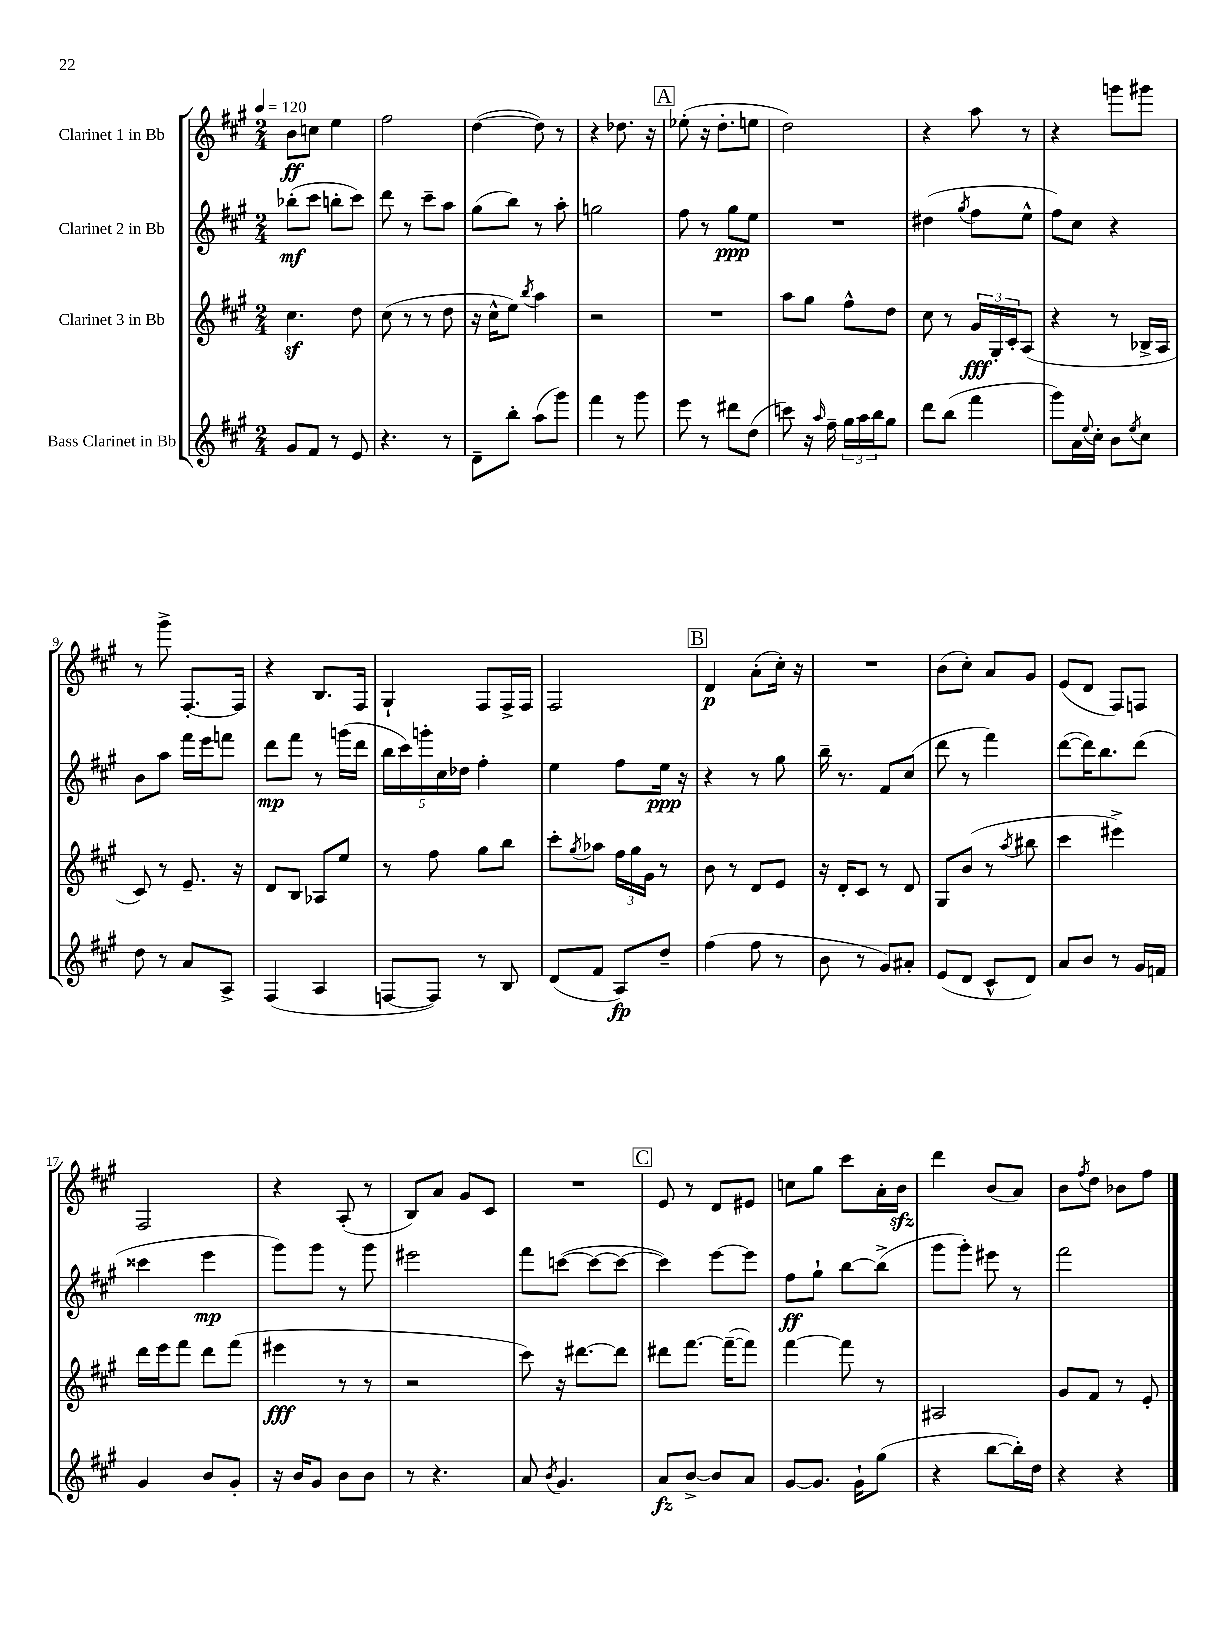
<<
\new StaffGroup <<
\new Staff = "s0" \with { instrumentName = "Clarinet 1 in Bb" } {
    \clef treble \key a \major \numericTimeSignature \time 2/4 \tempo 4 = 120
    b'8\ff c''8 e''4 |
    fis''2 |
    d''4~( d''8) r8 |
    r4 des''8. r16 |
    \mark \markup { \box "A" } ees''8-.( r16 d''8.-. e''8 |
    d''2) |
    r4 a''8 r8 |
    r4 g'''8 gis'''8 |
    r8 gis'''8-> fis8.~-. fis16 |
    r4 b8. fis16 |
    gis4-! fis8 fis16-> fis16 |
    fis2 |
    \mark \markup { \box "B" } d'4\p a'8-.( cis''16-.) r16 |
    R2 |
    b'8( cis''8-.) a'8 gis'8 |
    e'8( d'8 fis8) f8 |
    fis2 |
    r4 a8-.( r8 |
    b8) a'8 gis'8 cis'8 |
    R2 |
    \mark \markup { \box "C" } e'8 r8 d'8 eis'8 |
    c''8 gis''8 cis'''8 a'16-. b'16\sfz |
    d'''4 b'8( a'8) |
    b'8 \acciaccatura { fis''8 } d''8 bes'8 fis''8 \bar "|." |
}
\new Staff = "s1" \with { instrumentName = "Clarinet 2 in Bb" } {
    \clef treble \key a \major \numericTimeSignature \time 2/4
    bes''8-.\mf( cis'''8 b''8-. cis'''8) |
    d'''8 r8 cis'''8-- a''8 |
    gis''8( b''8) r8 a''8-. |
    g''2 |
    \mark \markup { \box "A" } fis''8 r8 gis''8\ppp e''8 |
    R2 |
    dis''4( \acciaccatura { gis''8 } fis''8 e''8-^ |
    fis''8) cis''8 r4 |
    b'8 a''8 fis'''16 e'''16 f'''8 |
    d'''8\mp fis'''8 r8 g'''16( d'''16 |
    \tuplet 5/4 { b''16 cis'''16) g'''16-. cis''16 des''16 } fis''4-. |
    e''4 fis''8 e''16\ppp r16 |
    \mark \markup { \box "B" } r4 r8 gis''8 |
    b''16-- r8. fis'8 cis''8( |
    d'''8 r8 fis'''4) |
    d'''8~( d'''16) b''8. d'''8( |
    cisis'''4 e'''4\mp |
    gis'''8) gis'''8 r8 gis'''8 |
    eis'''2 |
    fis'''8 c'''8~( c'''8~ c'''8~ |
    \mark \markup { \box "C" } c'''4) e'''8~ e'''8 |
    fis''8\ff gis''8-! b''8~ b''8->( |
    gis'''8 gis'''8-.) eis'''8 r8 |
    fis'''2 \bar "|." |
}
\new Staff = "s2" \with { instrumentName = "Clarinet 3 in Bb" } {
    \clef treble \key a \major \numericTimeSignature \time 2/4
    cis''4.\sf d''8 |
    cis''8( r8 r8 d''8 |
    r16 cis''16-^ e''8) \acciaccatura { b''8 } a''4 |
    r2 |
    \mark \markup { \box "A" } R2 |
    a''8 gis''8 fis''8-^ d''8 |
    cis''8 r8 \tuplet 3/2 { gis'16\fff gis16-. cis'16-. } a8( |
    r4 r8 bes16-> a16 |
    cis'8) r8 e'8.-- r16 |
    d'8 b8 aes8 e''8 |
    r8 fis''8 gis''8 b''8 |
    cis'''8-. \acciaccatura { gis''8 } aes''8 \tuplet 3/2 { fis''16 gis''16 gis'16 } r8 |
    \mark \markup { \box "B" } b'8 r8 d'8 e'8 |
    r16 d'16-. cis'8 r8 d'8 |
    gis8 b'8( r8 \acciaccatura { a''8 } bis''8 |
    cis'''4 eis'''4->) |
    d'''16 e'''16 fis'''8 d'''8 fis'''8( |
    eis'''4\fff r8 r8 |
    r2 |
    cis'''8) r16 dis'''8.~ dis'''8 |
    \mark \markup { \box "C" } dis'''8 fis'''8.~ fis'''16~--( fis'''8) |
    fis'''4~ fis'''8 r8 |
    ais2 |
    gis'8 fis'8 r8 e'8-. \bar "|." |
}
\new Staff = "s3" \with { instrumentName = "Bass Clarinet in Bb" } {
    \clef treble \key a \major \numericTimeSignature \time 2/4
    gis'8 fis'8 r8 e'8 |
    r4. r8 |
    d'8-- b''8-. a''8( gis'''8) |
    fis'''4 r8 gis'''8 |
    \mark \markup { \box "A" } e'''8 r8 dis'''8 d''8( |
    c'''8) r16 \grace { a''16 } fis''16-- \tuplet 3/2 { gis''16 a''16 b''16 } gis''8 |
    d'''8 b''8( fis'''4 |
    gis'''8) a'16 \appoggiatura { e''8 } cis''16-. b'8 \acciaccatura { e''8 } cis''8 |
    d''8 r8 a'8 a8-> |
    fis4( a4 |
    f8~ f8) r8 b8 |
    d'8( fis'8 a8\fp) d''8-- |
    \mark \markup { \box "B" } fis''4( fis''8 r8 |
    b'8 r8 gis'8) ais'8-. |
    e'8( d'8 cis'8-^ d'8) |
    a'8 b'8 r8 gis'16 f'16 |
    gis'4 b'8 gis'8-. |
    r16 b'16 gis'8 b'8 b'8 |
    r8 r4. |
    a'8 \acciaccatura { b'8 } gis'4. |
    \mark \markup { \box "C" } a'8\fz b'8~-> b'8 a'8 |
    gis'8~ gis'8. gis'16-! gis''8( |
    r4 b''8~ b''16-.) d''16 |
    r4 r4 \bar "|." |
}
>>
>>
